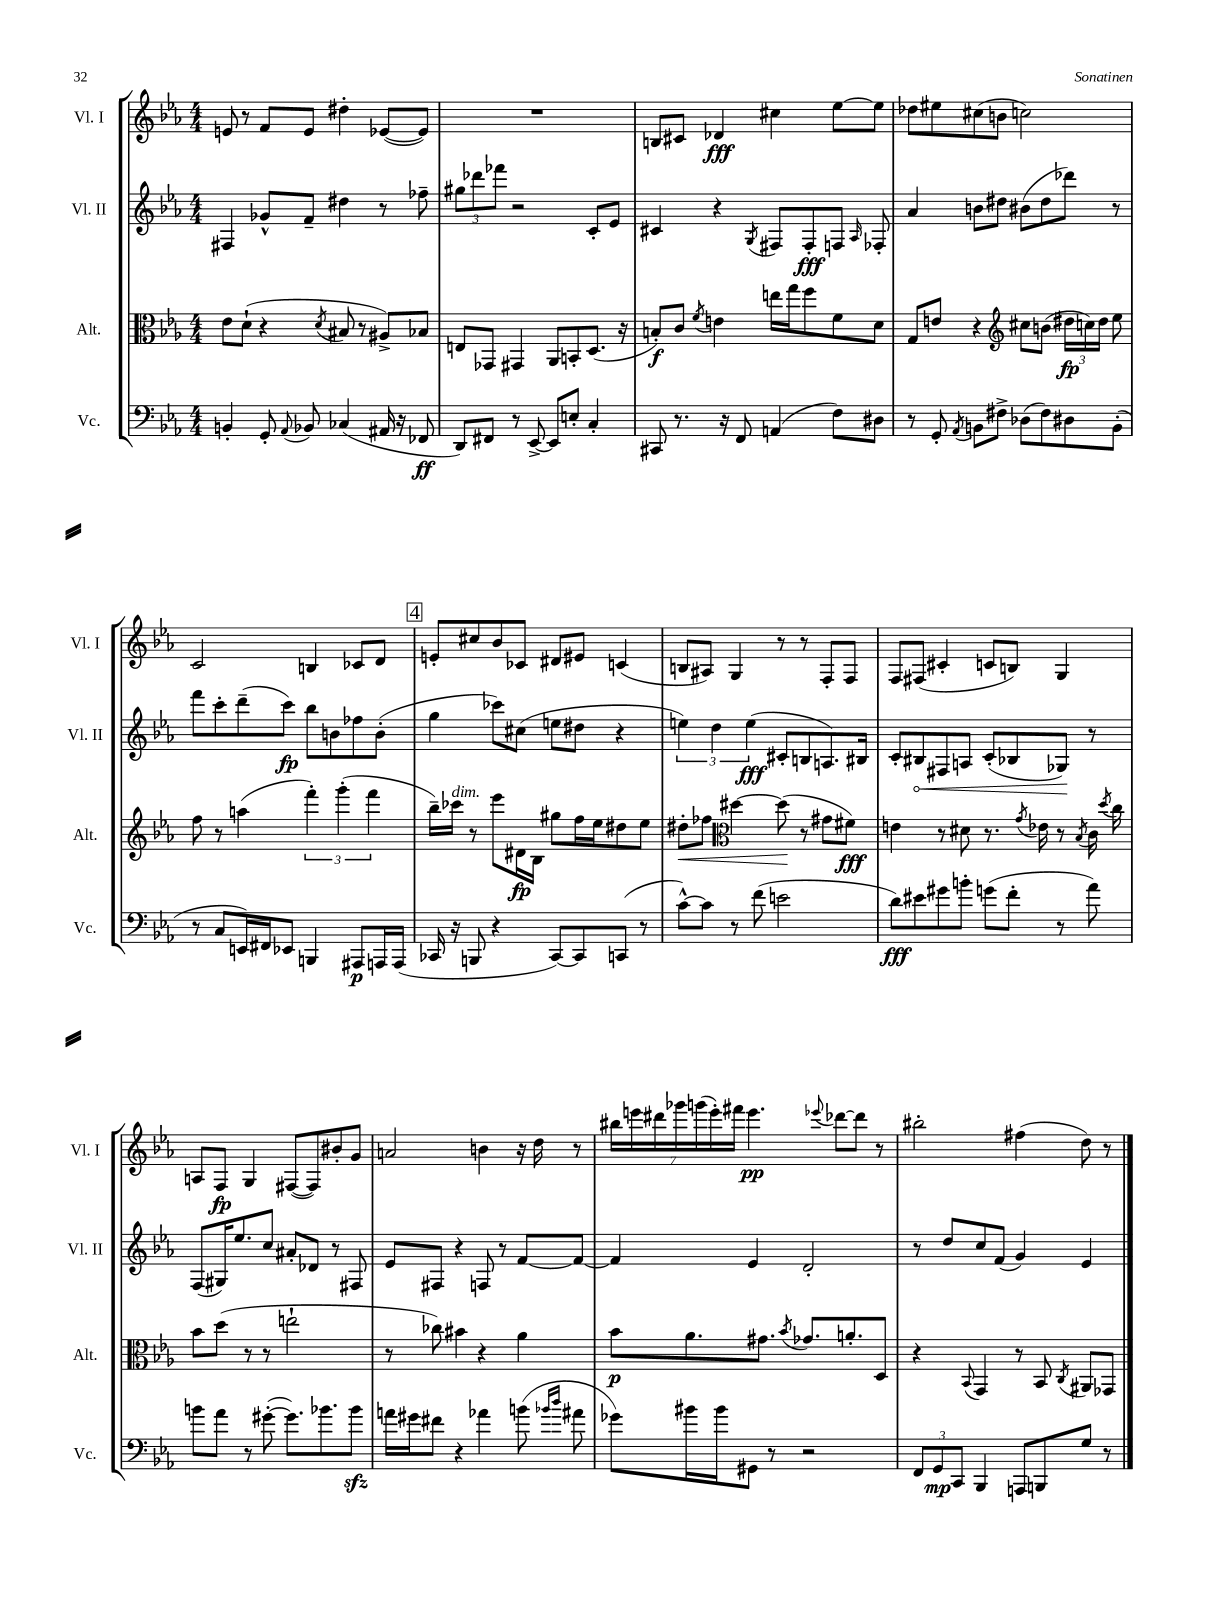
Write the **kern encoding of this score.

**kern	**dynam	**kern	**dynam	**kern	**dynam	**kern	**dynam
*part4	*part4	*part3	*part3	*part2	*part2	*part1	*part1
*staff4	*staff4	*staff3	*staff3	*staff2	*staff2	*staff1	*staff1
*I"Vc.	*	*I"Alt.	*	*I"Vl. II	*	*I"Vl. I	*
*I'Vc.	*	*I'Alt.	*	*I'Vl. II	*	*I'Vl. I	*
*clefF4	*	*clefC3	*	*clefG2	*	*clefG2	*
*k[b-e-a-]	*	*k[b-e-a-]	*	*k[b-e-a-]	*	*k[b-e-a-]	*
*M4/4	*	*M4/4	*	*M4/4	*	*M4/4	*
=24	=24	=24	=24	=24	=24	=24	=24
4BBn'/	.	8e-\L	.	4F#X/	.	8en/	.
.	.	(8d`\J	.	.	.	8r	.
8GG'/	.	4r	.	8g-X^^/L	.	8f/L	.
8qqAA-/	.	.	.	.	.	.	.
8BB-X/	.	.	.	8f~/J	.	8e/J	.
.	.	8qd/	.	.	.	.	.
(4C-X/	.	8B#X/	.	4dd#X\	.	4dd#X'\	.
.	.	8r	.	.	.	.	.
16AA#X/	.	8A#X^/L)	.	8r	.	([8e-X/L	.
16r	.	.	.	.	.	.	.
8FF-X/	ff	8B-X/J	.	8ff-X~\	.	8e-/J])	.
=25	=25	=25	=25	=25	=25	=25	=25
8DD/L)	.	8En/L	.	12gg#X\L	.	1r	.
.	.	.	.	12ddd-X\	.	.	.
8FF#X/J	.	8GG-X/J	.	.	.	.	.
.	.	.	.	12fff-X\J	.	.	.
8r	.	4GG#X/	.	2r	.	.	.
[8EE-^/	.	.	.	.	.	.	.
8EE-/L]	.	8AA-/L	.	.	.	.	.
8En'/J	.	8BBn'/	.	.	.	.	.
4C'/	.	(8.D/J	.	8c'/L	.	.	.
.	.	.	.	8e-/J	.	.	.
.	.	16r	.	.	.	.	.
=26	=26	=26	=26	=26	=26	=26	=26
8CC#X/	.	8Bn'/L)	f	4c#X/	.	8Bn/L	.
8.r	.	8c/J	.	.	.	8c#X/J	.
.	.	8qf/	.	.	.	.	.
.	.	4en\	.	4r	.	4d-X/	fff
16r	.	.	.	.	.	.	.
8FF/	.	.	.	.	.	.	.
.	.	.	.	8qG/	.	.	.
(4AAn/	.	16een\LL	.	8F#X/L	.	4cc#X\	.
.	.	16gg\J	.	.	.	.	.
.	.	8ff\	.	8F#'/	fff	.	.
8F\L)	.	8f\	.	8Fn/J	.	[8ee-\L	.
.	.	.	.	16qqA-/	.	.	.
8D#X\J	.	8d\J	.	8F-X'/	.	8ee-\J]	.
=27	=27	=27	=27	=27	=27	=27	=27
8r	.	8G/L	.	4a-/	.	8dd-X\L	.
8GG'/	.	8en/J	.	.	.	8ee#X\	.
8qAA-/	.	.	.	.	.	.	.
8BBn\L	.	4r	.	8bn\L	.	(8cc#X\	.
8F#X^\J	.	.	.	8dd#X\J	.	8bn\J	.
*	*	*clefG2	*	*	*	*	*
(8D-X\L	.	8cc#X\L	.	(8b#X\L	.	2ccn\)	.
8F#\)	.	(8bn\J	.	8dd#\	.	.	.
8D#X\	.	24dd#X\LL	fp	8ddd-X\J)	.	.	.
.	.	24ccn\)	.	.	.	.	.
.	.	24dd#\JJ	.	.	.	.	.
(8BB'\J	.	8ee-\	.	8r	.	.	.
!!LO:LB:g=z
=28	=28	=28	=28	=28	=28	=28	=28
8r	.	8ff\	.	8fff\L	.	2c/	.
8C/L	.	8r	.	8ccc'\	.	.	.
16EEn/L)	.	(4aan\	.	(8ddd~\	.	.	.
16FF#X/J	.	.	.	.	.	.	.
8EE-X/J	.	.	.	8ccc\J)	fp	.	.
4BBBn/	.	6fff'\)	.	8bb-\L	.	4Bn/	.
.	.	.	.	8bn\	.	.	.
.	.	(6ggg'\	.	.	.	.	.
8AAA#X/L	p	.	.	8ff-X\	.	8c-X/L	.
.	.	6fff\	.	.	.	.	.
16AAAn/L	.	.	.	(8b'\J	.	8d/J	.
(16AAA/JJ	.	.	.	.	.	.	.
!!LO:REH:place=s1:t=4
=29	=29	=29	=29	=29	=29	=29	=29
16CC-X/	.	16bb-~\LL)	.	4gg\	.	8en'/L	.
!	!	!LO:TX:a:i:t=dim.	!	!	!	!	!
16r	.	16ccc-X\JJ	.	.	.	.	.
8BBBn/	.	8r	.	.	.	8cc#X/	.
4r	.	8eee-\L	.	8ccc-X\L)	.	8b-/	.
.	.	16d#X\L	fp	(8cc#X\J	.	8c-X/J	.
.	.	16B-\JJ	.	.	.	.	.
[8CC-/L)	.	8gg#X\L	.	8een\L	.	8d#X/L	.
8CC-/]	.	16ff\L	.	8dd#X\J	.	8e#X/J	.
.	.	16ee-\J	.	.	.	.	.
(8CCn/J	.	8dd#X\	.	4r	.	(4cn/	.
8r	.	8ee-\J	.	.	.	.	.
=30	=30	=30	=30	=30	=30	=30	=30
!	!	!	!LO:HP:b	!	!	!	!
[8c^^\L)	.	8dd#X'\L	<	6een\)	.	8Bn/L	.
8c\J]	.	8ff-X\J	.	.	.	8A#X/J)	.
.	.	.	.	6dd\	.	.	.
*	*	*clefC3	*	*	*	*	*
8r	.	[4dd#X\	.	.	.	4G/	.
.	.	.	.	(6ee\	fff	.	.
(8f\	.	.	.	.	.	.	.
2en\	.	(8dd#\]	.	8c#X'/L	.	8r	.
.	.	8r	[	8Bn/	.	8r	.
.	.	8g#X\L	.	8.An/)	.	8F'/L	.
.	.	8f#X\J)	fff	.	.	8F/J	.
.	.	.	.	16B#X/Jk	.	.	.
=31	=31	=31	=31	=31	=31	=31	=31
8d\L)	fff	4en\	.	8c'/L	.	8F/L	.
!	!	!	!	!	!LO:HP:b	!	!
8e#X\	.	.	.	8B#X/	<	(8F#X/J	.
8g#X\	.	8r	.	8F#X/	.	4c#X'/	.
8bn'\J	.	8d#X\	.	8An/J	.	.	.
(8gn\L	.	8.r	.	(8c'/L	.	8cn/L	.
8f'\J	.	.	.	8B-X/	.	8Bn/J)	.
.	.	8qg/	.	.	.	.	.
.	.	16e-X\	.	.	.	.	.
8r	.	8r	.	8G-X/J)	.	4G/	.
.	.	8qB-/	.	.	.	.	.
8a-\)	.	16c\	.	8r	[	.	.
.	.	8qdd/	.	.	.	.	.
.	.	16cc\	.	.	.	.	.
!!LO:LB:g=z
=32	=32	=32	=32	=32	=32	=32	=32
8bn\L	.	8b-\L	.	(8F/L	.	8An/L	.
8a-\J	.	(8dd\J	.	16G#X/K)	.	8F/J	fp
.	.	.	.	8.ee-/	.	.	.
8r	.	8r	.	.	.	4G/	.
([8g#X'\	.	8r	.	8cc/J	.	.	.
8.g#\L])	.	2een`\	.	8a#X'/L	.	([8F#X/L	.
.	.	.	.	8d-X/J	.	8F#/])	.
8.b-X\	.	.	.	.	.	.	.
.	.	.	.	8r	.	8b#X'/	.
8b-zz\J	.	.	.	8F#X/	.	8g/J	.
=33	=33	=33	=33	=33	=33	=33	=33
16an\LL	.	8r	.	8e-/L	.	2an/	.
16g#X\J	.	.	.	.	.	.	.
8f#X\J	.	8cc-X\)	.	8F#X/J	.	.	.
4r	.	4b#X\	.	4r	.	.	.
4a-X\	.	4r	.	8Fn/	.	4bn\	.
.	.	.	.	8r	.	.	.
(8bn\	.	4a-\	.	[8f/L	.	16r	.
.	.	.	.	.	.	16dd\	.
16qqb-X/LL	.	.	.	.	.	.	.
16qqdd/JJ	.	.	.	.	.	.	.
8a#X\	.	.	.	8f/J_	.	8r	.
=34	=34	=34	=34	=34	=34	=34	=34
8g-X\L)	.	8b-\L	p	4f/]	.	28bb#X\LL	.
.	.	.	.	.	.	28eeen\	.
.	.	.	.	.	.	28ddd#X\	.
.	.	.	.	.	.	28ggg-X\	.
16b#X\L	.	8.a-\	.	.	.	.	.
.	.	.	.	.	.	(28gggn\	.
.	.	.	.	.	.	28eee'\)	.
16b#\J	.	.	.	.	.	.	.
.	.	.	.	.	.	28fff#X\JJ	.
8GG#X\J	.	.	.	4e-/	.	4.eee\	pp
.	.	8.g#X\J	.	.	.	.	.
8r	.	.	.	.	.	.	.
.	.	8qb-/	.	.	.	.	.
2r	.	8.g-X/L	.	2d'/	.	.	.
.	.	.	.	.	.	8qqeee-X/	.
.	.	.	.	.	.	[8ddd-X\L	.
.	.	8.an'/	.	.	.	.	.
.	.	.	.	.	.	8ddd-\J]	.
.	.	8D/J	.	.	.	8r	.
=35	=35	=35	=35	=35	=35	=35	=35
12FF/L	.	4r	.	8r	.	2bb#X'\	.
12GG/	mp	.	.	.	.	.	.
.	.	.	.	8dd/L	.	.	.
12CC/J	.	.	.	.	.	.	.
.	.	8qqBB-/	.	.	.	.	.
4BBB-/	.	4GG/	.	8cc/	.	.	.
.	.	.	.	(8f/J	.	.	.
8AAAn/L	.	8r	.	4g/)	.	(4ff#X\	.
8BBBn/	.	8BB-/	.	.	.	.	.
.	.	8qC/	.	.	.	.	.
8G/J	.	8AA#X/L	.	4e-/	.	8dd\)	.
8r	.	8GG-X/J	.	.	.	8r	.
==	==	==	==	==	==	==	==
*-	*-	*-	*-	*-	*-	*-	*-
